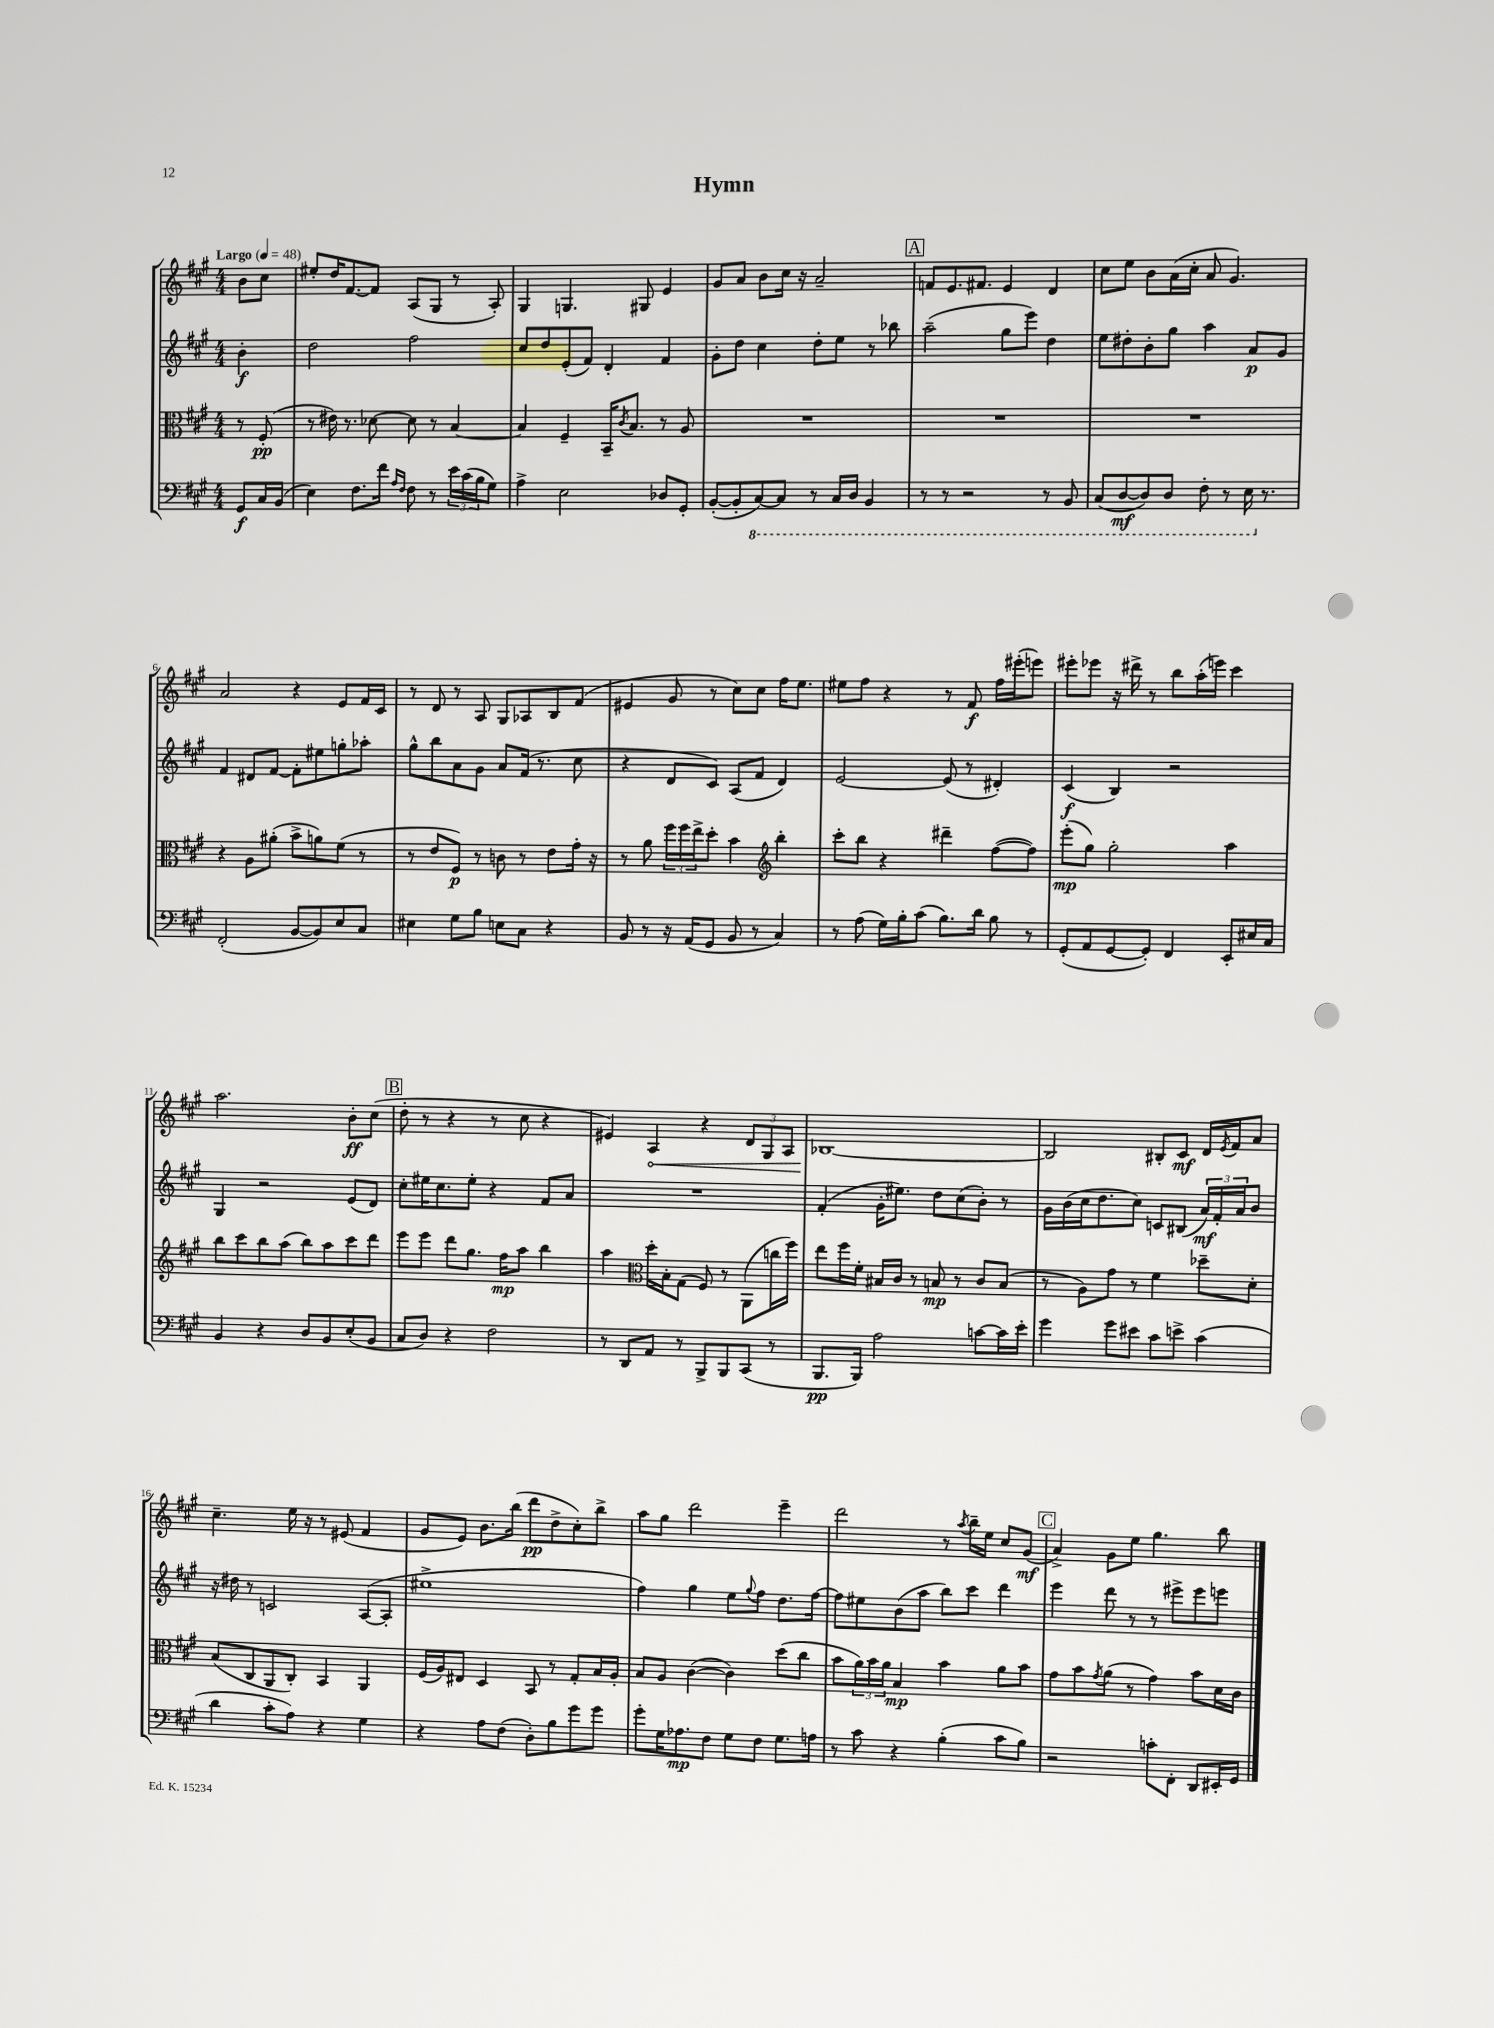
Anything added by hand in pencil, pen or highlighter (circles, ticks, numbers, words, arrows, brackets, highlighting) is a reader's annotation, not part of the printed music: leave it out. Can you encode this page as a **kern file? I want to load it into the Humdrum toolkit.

**kern	**kern	**kern	**kern
*staff4	*staff3	*staff2	*staff1
*clefF4	*clefC3	*clefG2	*clefG2
*k[f#c#g#]	*k[f#c#g#]	*k[f#c#g#]	*k[f#c#g#]
*M4/4	*M4/4	*M4/4	*M4/4
*MM48	*MM48	*MM48	*MM48
8GG#	8r	4b'	8b
16C#	(8F#'	.	8cc#
(16BB	.	.	.
=	=	=	=
4E)	8r	2dd	8ee#'
.	16e#)	.	16dd
.	8.r	.	[8.f#
8.F#	.	.	.
.	[8d-	.	8f#]
16f#	.	.	.
16qqA	.	.	.
16qqF#	.	.	.
8F#	8d-]	2ff#	(8A
8r	8r	.	8G#
24e	[4B	.	8r
(24c#	.	.	.
24B	.	.	.
8G#)	.	.	8A')
=	=	=	=
4A^	4B]	8cc#	4G#
.	.	8dd	.
2E	4F#~	(8e'	4.G
.	.	8f#)	.
.	16BB~	4d'	.
.	8qc#	.	.
.	8.B	.	.
.	.	.	8G#
8D-	8r	4f#	4e
8GG#'	8A	.	.
=	=	=	=
([8BB'	1r	8g#'	8g#
8BB']	.	8dd	8a
[8CC#)	.	4cc#	8b
8CC#]	.	.	16cc#
.	.	.	16r
8r	.	8dd'	2a~
16CC#	.	8ee	.
16DD	.	.	.
4BBB	.	8r	.
.	.	8bb-	.
=	=	=	=
8r	1r	(2aa~	8f
8r	.	.	8.e
2r	.	.	.
.	.	.	8.f#
.	.	8gg#	4e
.	.	8eee)	.
8r	.	4dd	4d
8BBB	.	.	.
=	=	=	=
(8CC#	1r	8ee	8cc#
[8DD	.	8dd#'	8ee
8DD])	.	8b'	8b
8DD	.	8gg#	(16a
.	.	.	16cc#'
8FF#'	.	4aa	8a
8r	.	.	4.g#)
16EE	.	8a	.
8.r	.	.	.
.	.	8g#	.
=	=	=	=
(2FF#'	4r	4f#	2a
.	8A	8d#	.
.	(8a#'	[8f#	.
[8BB	8b^	8f#']	4r
8BB])	8a)	8ee#	.
8E	(8f#	8gg'	8e
8C#	8r	8aa-'	16f#
.	.	.	16c#
=	=	=	=
4E#	8r	8gg#^^	8r
.	8e	8bb	8d
8G#	8F#)	8a	8r
8B	8r	8g#	8A
8E	8c	8a	8G#
8C#	8r	(16f#	8A-
.	.	8.r	.
4r	8e	.	8B
.	16g#'	8cc#	(8f#
.	16r	.	.
=	=	=	=
8BB	8r	4r	4e#
8r	8a	.	.
16r	24ff#	8d	8g#
.	24ff#	.	.
(16AA	.	.	.
.	24ee^	.	.
8GG#	8dd'	8c#)	8r
8BB	4b	(8A	8cc#)
8r	.	8f#	8cc#
*	*clefG2	*	*
4C#)	4bb'	4d)	16ff#
.	.	.	8.ee
=	=	=	=
8r	8ccc#'	[2e	8ee#
(8A	8bb	.	8ff#
16G#)	4r	.	4r
16B'	.	.	.
(8c#	.	.	.
8.B)	4ddd#~	(8e]	8r
.	.	8r	8f#
16d	.	.	.
8B	([8ff#	4d#')	16ff#
.	.	.	(16eee#'
8r	8ff#])	.	8eee)
=	=	=	=
(8GG#'	(8eee'	(4c#	8eee#'
8AA	8gg#)	.	8eee-
[8GG#	2gg#'	4B)	16r
.	.	.	16ddd#^
8GG#'])	.	.	8r
4FF#	.	2r	8bb
.	.	.	(16aa'
.	.	.	16eee)
8EE'	4aa	.	4ccc#
16E#	.	.	.
16C#	.	.	.
=	=	=	=
4BB	8bb	4G#	2.aa
.	8ccc#	.	.
4r	8bb	2r	.
.	(8aa	.	.
8D	8bb)	.	.
8BB	8aa	.	.
(8E'	8ccc#	(8e	8b'
8BB	8ddd	8d)	(8cc#
=	=	=	=
8C#	8eee	8cc#'	8dd'
8D)	8eee	16ee#	8r
.	.	8.cc#	.
4r	8ddd	.	4r
.	8.gg#	8ee#'	.
2F#	.	4r	8r
.	16ff#	.	.
.	8aa	.	8cc#
.	4bb	8f#	4r
.	.	8a	.
=	=	=	=
8r	4aa	1r	4e#)
8DD	.	.	.
*	*clefC3	*	*
8AA	16dd'	.	4A
.	16B'	.	.
8r	(8G#	.	.
8BBB^	8F#)	.	4r
8BBB	8r	.	.
(8CC#	(8AA	.	12d
.	.	.	12G#
8r	16cc	.	.
.	.	.	12A
.	16ff#)	.	.
=	=	=	=
8.BBB	8ee	(4f#'	[1B-
.	16ff#	.	.
16BBB)	16f#'	.	.
2A	16B#	16g#'	.
.	16c#	8.ee#)	.
.	8r	.	.
.	8B	8dd	.
.	8r	(8cc#	.
[8c	8c#	8b')	.
16c]	(8B	8r	.
16e'	.	.	.
=	=	=	=
4g#	8r	16g#	2B-]
.	.	(16b	.
.	8A)	16cc#	.
.	.	8.dd	.
8g#	8g#	.	.
8e#	8r	8cc#)	.
8c#	4f#	8c	8B#'
8e^	.	(8B#	8c#
(4c#	8dd-~	24a)	16d
.	.	24f#'	.
.	.	.	8qe
.	.	.	16f#
.	.	24a	.
.	8d'	8b	8a
=	=	=	=
4d	(8B	16r	4.cc#~
.	.	16dd#	.
.	8C#	8r	.
8c#'	8AA	2c	.
8A)	8C#')	.	16ee
.	.	.	16r
4r	4BB	.	8r
.	.	.	(8e#
4G#	4AA	([8A	4f#
.	.	8A']	.
=	=	=	=
4r	(16F#	1ee#^	8g#
.	16A)	.	.
.	8E#	.	8e)
8A	4D	.	8.b
(8F#	.	.	.
.	.	.	(16bb
8D')	8BB	.	8ddd
8B	8r	.	8dd^
8g#	8G#'	.	8cc#')
8g#	16B	.	8bb^
.	16A'	.	.
=	=	=	=
8g#'	8B	4ff#)	8aa
16G#	8A	.	8gg#
8.A-	.	.	.
.	([4c#	4gg#	2ddd
8F#	.	.	.
8G#	4c#])	8ee	.
.	.	8qqgg#	.
8F#	.	8ff#	.
8.G#	(8dd	8.dd	4eee~
.	8cc#	.	.
16A	.	[16ff#	.
=	=	=	=
8r	8b	8ff#]	2ddd
8c#	24a)	8ee#	.
.	24b	.	.
.	24a	.	.
4r	4B	(8b	.
.	.	8aa	.
(4B'	4b	8bb)	8r
.	.	.	8qaa
.	.	8ccc#	16bb~
.	.	.	16ee
8c#	8a	4ddd	8cc#
8B)	8b	.	(8g#
=	=	=	=
2r	8g#	4eee	4a^)
.	8b	.	.
.	8qg#	.	.
.	(8a	8ddd	8g#
.	8r	8r	8ee
8c'	4g#)	8r	4.gg#
8FF#'	.	8eee#^	.
8DD	8b	8eee#	.
16EE#'	16d	8eee	8bb
16GG#	16c#	.	.
==	==	==	==
*-	*-	*-	*-
